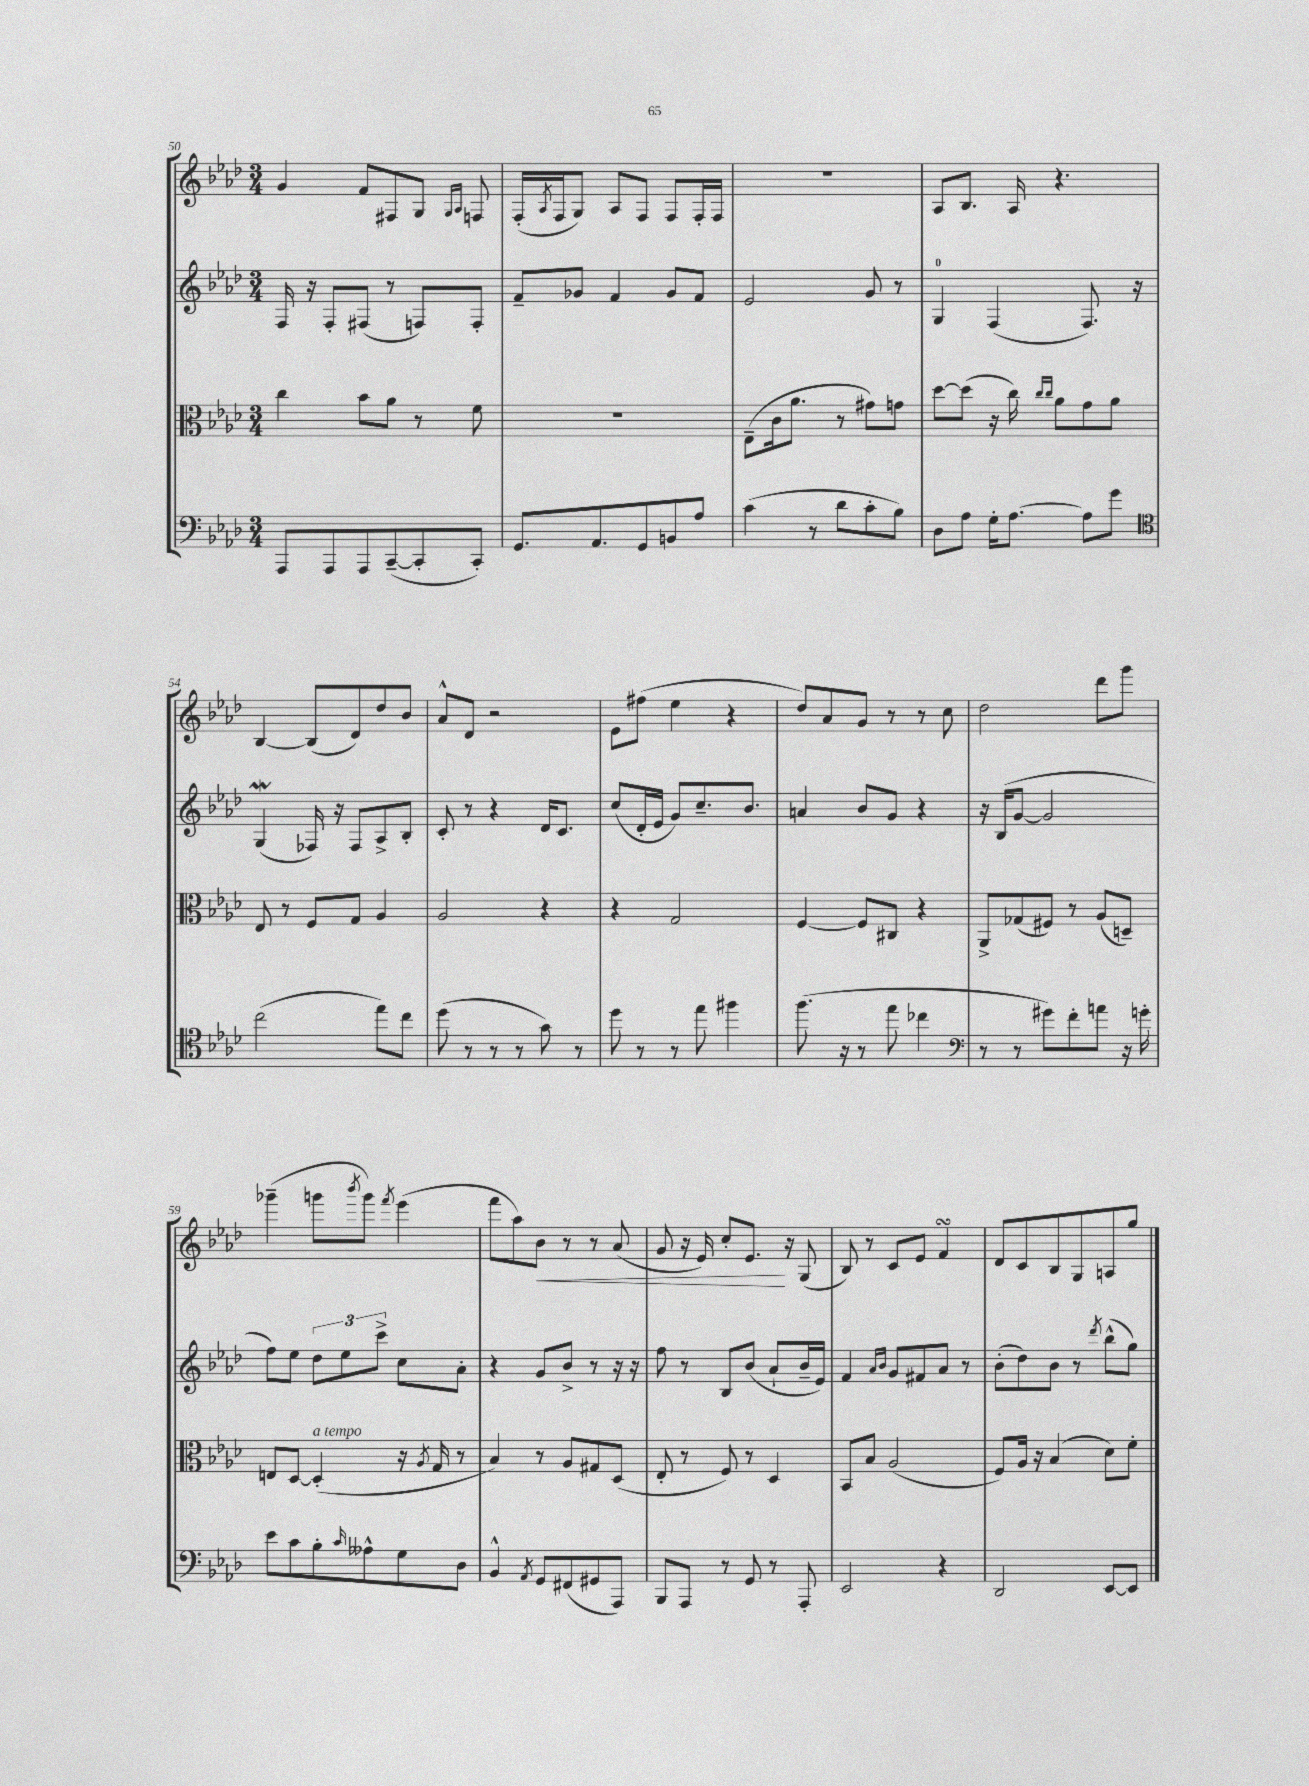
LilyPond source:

<<
\new StaffGroup <<
\new Staff = "s0" {
    \clef treble \key aes \major \numericTimeSignature \time 3/4
    g'4 f'8 fis8 g8 \grace { g16 aes16 } f8 |
    f16-.( \acciaccatura { aes8 } f16 g8) aes8 f8 f8 f16-. f16 |
    R2. |
    aes8 bes8. aes16 r4. |
    bes4~ bes8( des'8) des''8 bes'8 |
    aes'8-^ des'8 r2 |
    ees'8 fis''8( ees''4 r4 |
    des''8) aes'8 g'8 r8 r8 c''8 |
    des''2 des'''8 g'''8 |
    ges'''4--( g'''8 \acciaccatura { bes'''8 } g'''8) \acciaccatura { f'''8 } ees'''4( |
    f'''8 aes''8) bes'8\< r8 r8 aes'8( |
    g'8 r16 ees'16) c''8-. ees'8.\! r16 g8( |
    bes8) r8 c'8 ees'8 f'4\turn |
    des'8 c'8 bes8 g8 a8 g''8 \bar "|." |
}
\new Staff = "s1" {
    \clef treble \key aes \major \numericTimeSignature \time 3/4
    f16 r16 f8-. fis8( r8 f8) f8-. |
    f'8-- ges'8 f'4 ges'8 f'8 |
    ees'2 g'8 r8 |
    g4-0 f4( f8.) r16 |
    g4\mordent( fes16) r16 fes8 aes8-> bes8-. |
    c'8-. r8 r4 des'16 c'8. |
    c''8( des'16-. ees'16 g'8) c''8.-- bes'8. |
    a'4 bes'8 g'8 r4 |
    r16 bes16( g'8~ g'2 |
    f''8) ees''8 \tuplet 3/2 { des''8 ees''8 c'''8-> } c''8 aes'8-. |
    r4 g'8 bes'8-> r8 r16 r16 |
    f''8 r8 bes8 bes'8( aes'8-! bes'16-- ees'16) |
    f'4 \grace { aes'16 bes'16 } g'8 fis'8 aes'8 r8 |
    bes'8-.( des''8) bes'8 r8 \acciaccatura { des'''8 } bes''8-^( g''8) \bar "|." |
}
\new Staff = "s2" {
    \clef alto \key aes \major \numericTimeSignature \time 3/4
    c''4 bes'8 aes'8 r8 f'8 |
    R2. |
    ees8--( c'16 aes'8. r8 gis'8) g'8 |
    des''8~ des''8( r16 c''16) \grace { c''16 c''16 } aes'8 g'8 aes'8 |
    ees8 r8 f8 g8 aes4 |
    aes2 r4 |
    r4 g2 |
    f4~ f8 cis8 r4 |
    aes,8-> ges8( fis8) r8 aes8( d8--) |
    e8 des8~ des4-.^\markup { \italic "a tempo" }( r16 \acciaccatura { aes8 } g16 r8 |
    bes4) r8 aes8 gis8 des8( |
    ees8-. r8 f8) r8 des4 |
    bes,8 bes8 aes2( |
    f8) aes16 r16 bes4( des'8) f'8-. \bar "|." |
}
\new Staff = "s3" {
    \clef bass \key aes \major \numericTimeSignature \time 3/4
    aes,,8 aes,,8 aes,,8 c,8~--( c,8-. c,8-.) |
    g,8. aes,8. g,8 b,8 aes8 |
    c'4( r8 des'8 c'8-. bes8) |
    des8 aes8 g16-. aes8.~ aes8 g'8 |
    \clef tenor c''2( ees''8) c''8 |
    des''8( r8 r8 r8 g'8) r8 |
    des''8 r8 r8 ees''8 fis''4 |
    f''8.( r16 r8 ees''8 ces''4 |
    \clef bass r8 r8 gis'8) f'8-. a'8 r16 g'16-. |
    ees'8 c'8 bes8-. \grace { c'16 } aeses8-^ g8 des8 |
    bes,4-^ \acciaccatura { aes,8 } g,8 fis,8( gis,8 aes,,8) |
    bes,,8 aes,,8 r8 g,8 r8 aes,,8-. |
    ees,2 r4 |
    des,2 ees,8~ ees,8 \bar "|." |
}
>>
>>
\layout { \context { \Score currentBarNumber = #50 } }
